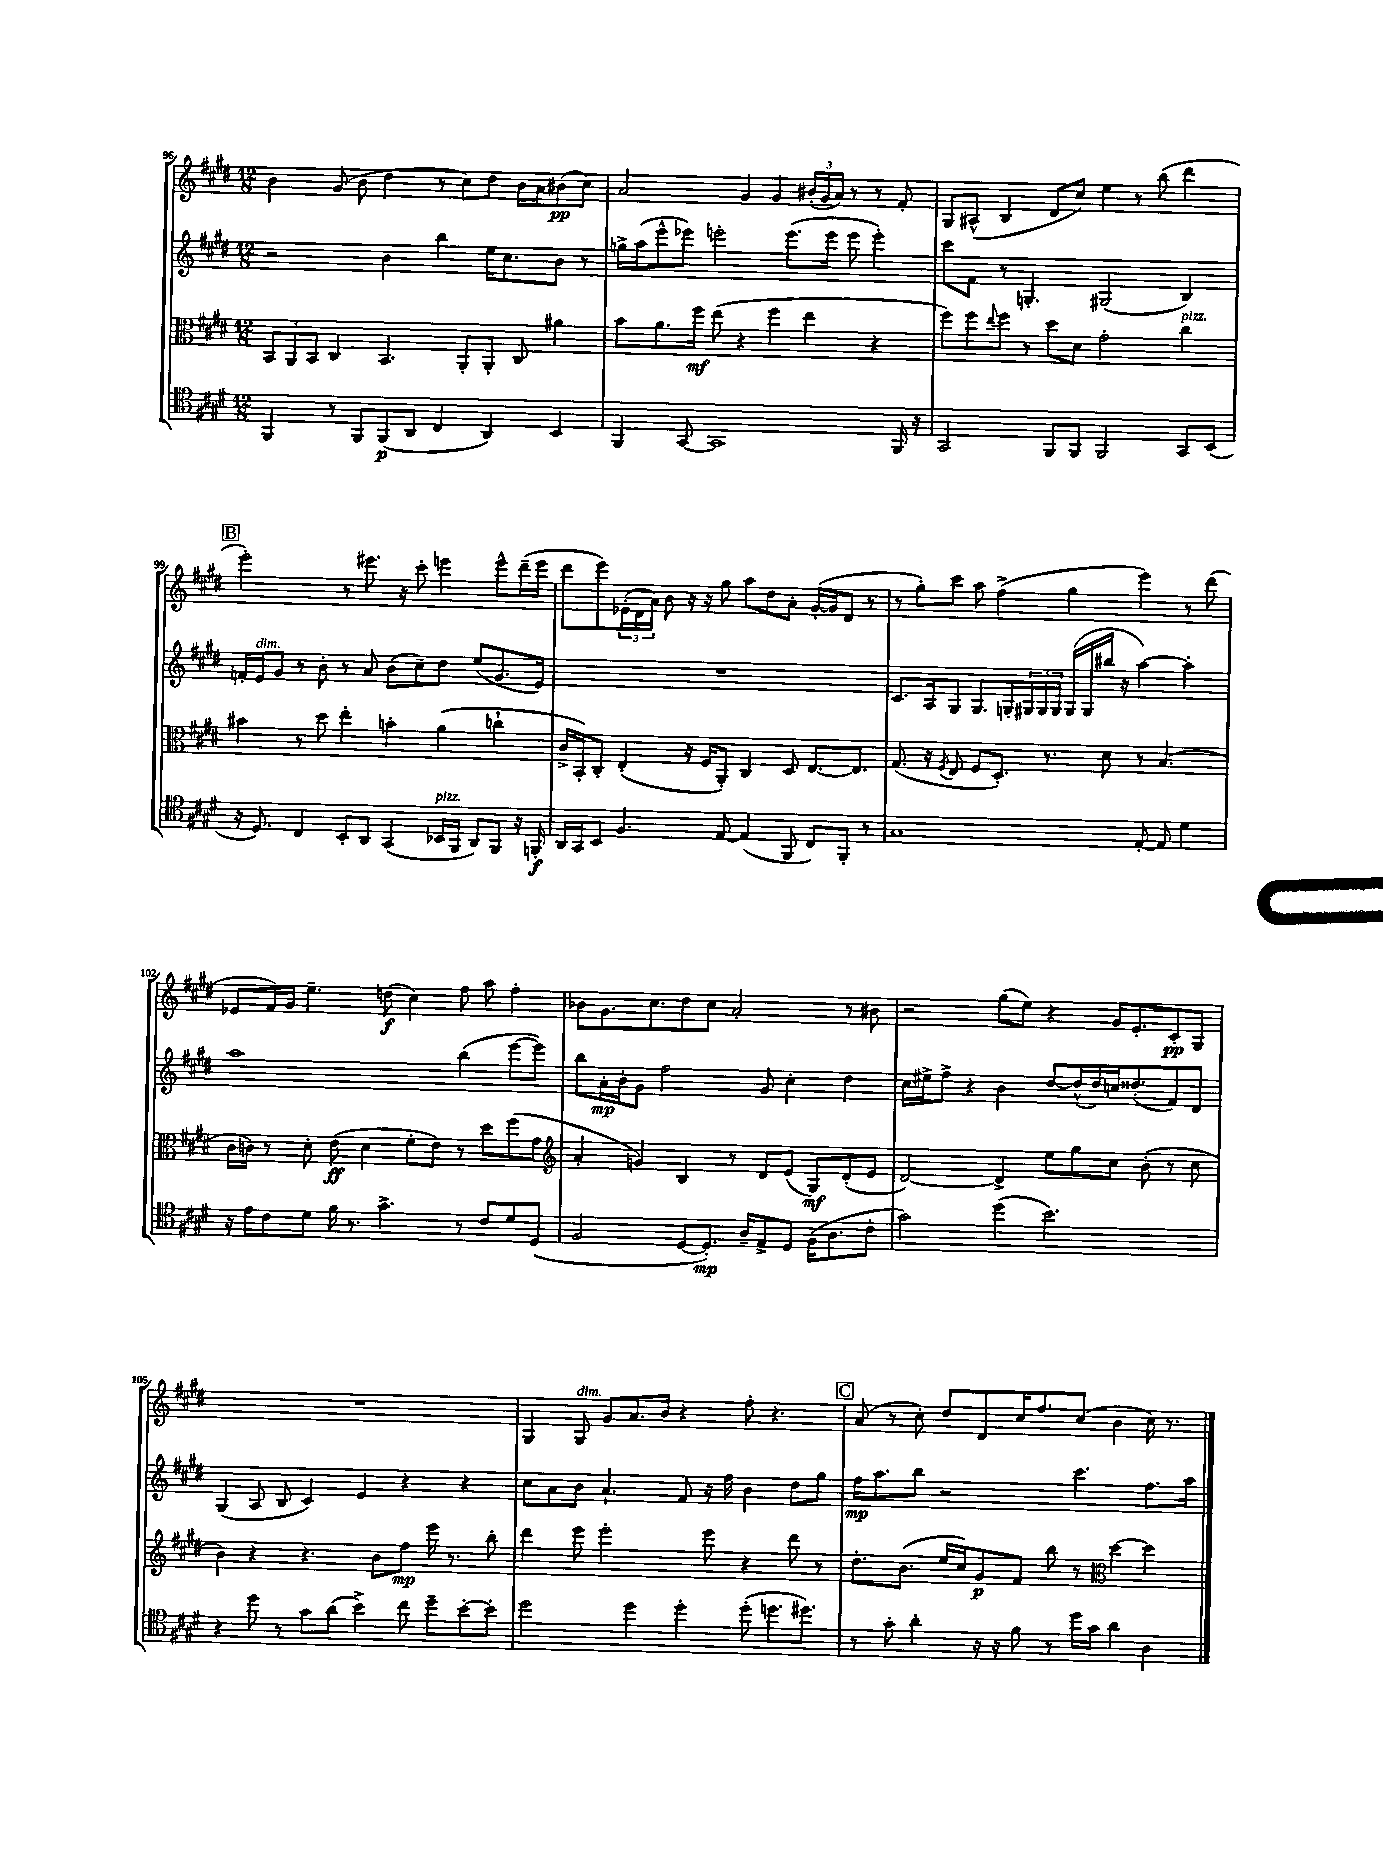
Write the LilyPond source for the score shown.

<<
\new StaffGroup <<
\new Staff = "s0" {
    \clef treble \key e \major \numericTimeSignature \time 12/8
    b'4 gis'8( b'8 dis''4 r8 cis''8) dis''8 b'16 a'16 bis'8\pp( cis''8) |
    a'2 gis'4 gis'4 \tuplet 3/2 { bis'16-.( gis'16 a'16) } r8 r8 fis'8-. |
    gis8 ais8-^( b4 dis'8 cis''8) e''4 r8 b''8( dis'''4 |
    \mark \markup { \box "B" } e'''2-.) r8 eis'''8. r16 cis'''8-. e'''4 e'''8-^ dis'''16--( e'''16 |
    dis'''8 e'''8) \tuplet 3/2 { ees'16-.( dis'16 a'16) } b'8 r16 r16 gis''8 a''8 dis''8 a'8-. gis'16~-.( gis'16 dis'8 r8 |
    r8 gis''8-.) cis'''8 a''8 fis''4->( gis''4 e'''4) r8 dis'''8( |
    ees'8 fis'16) gis'16 e''4.-- d''8\f( cis''4) fis''8 a''8 fis''4-. |
    bes'8 gis'8. cis''8. dis''8 cis''8 a'2-. r8 bis'8 |
    r2 gis''8( e''8) r4 gis'16 e'8.-. cis'8-.\pp gis8 |
    R1. |
    gis4 gis8^\markup { \italic "dim." } gis'8 a'8. b'16 r4 fis''8-. r4. |
    \mark \markup { \box "C" } a'8( r8 cis''8-.) dis''8 dis'8 cis''16 fis''8. cis''8( b'4 cis''16) r8. \bar "|." |
}
\new Staff = "s1" {
    \clef treble \key e \major \numericTimeSignature \time 12/8
    r2 b'4 b''4 e''16 cis''8. b'8 r8 |
    g''16-> a''16( e'''8-^ ees'''8) e'''2-. e'''8.( e'''16 e'''8 e'''4-.) |
    cis'''8 fis'8 r8 g4.-. gis2( b4) |
    \mark \markup { \box "B" } f'16-. e'16^\markup { \italic "dim." } gis'8 r8 b'8-. r8 a'8 b'8( cis''8--) dis''8 e''8( gis'8. e'16) |
    R1. |
    cis'8. a16 gis8 gis8. g16-. \tuplet 3/2 { gis16 gis16 gis16 } gis16( gis16 bis''16 r16 a''4~) a''4-. |
    a''1 b''4( e'''8~ e'''8) |
    b''8 a'16-.\mp b'16-. gis'8 fis''2 gis'8 cis''4-. dis''4 |
    cis''16 eis''16-> fis''8-> r4 b'4 dis''8~ dis''16-^( dis''16) c''16 disis''8.-.( fis'8) dis'8 |
    gis4( a8 b8 cis'4) e'4 r4 r4 |
    cis''8 a'8 b'8 a'4.-! fis'8 r16 fis''16 b'4 dis''8 gis''8 |
    \mark \markup { \box "C" } fis''16\mp a''8. b''8 r2 cis'''4. fis''8. a''16 \bar "|." |
}
\new Staff = "s2" {
    \clef alto \key e \major \numericTimeSignature \time 12/8
    \tuplet 3/2 { b,8 a,8 b,8 } cis4 b,4. a,8-. a,8-. cis8 ais'4 |
    b'8 a'8. fis''16\mf e''8( r4 fis''4 e''4 r4 |
    fis''8) fis''8 \appoggiatura { e''8 } fis''8 r8 dis''8 dis'8 gis'2-. cis''4^\markup { \italic "pizz." } |
    \mark \markup { \box "B" } bis'4 r8 dis''8 e''4-. b'4-. a'4( c''4-! |
    cis'16-> b,16-.) cis8-. e4-.( r16 fis16 a,8-.) cis4 dis8 e8.~ e8. |
    gis8.( r16 \acciaccatura { fis8 } e8 fis8 dis8.-.) r8. dis'8 r8 b4.( |
    cis'16 c'16) r8 dis'8-. e'8\ff( dis'4 fis'8-. e'8) r8 dis''8 fis''8( gis'8 |
    \clef treble a'4-. g'4) b4 r8 dis'8 e'8( gis8\mf) dis'8-.( e'8 |
    dis'2~) dis'4-> e''8 gis''8 cis''8 b'8-.( r8 cis''8 |
    b'4) r4 r4. b'8 fis''8\mp e'''16 r8. b''8-. |
    dis'''4 e'''8 e'''2-. e'''8 r4 dis'''8 r8 |
    \mark \markup { \box "C" } dis''8.-. b'8.( e''16 cis''16) gis'8\p fis'8 b''8 r8 \clef alto dis''4~ dis''4 \bar "|." |
}
\new Staff = "s3" {
    \clef tenor \key e \major \numericTimeSignature \time 12/8
    fis,4 r8 fis,8 fis,8\p( a,8 cis4 a,4) b,4 |
    fis,4 gis,8~ gis,1 fis,16 r16 |
    gis,2 fis,8 fis,8 fis,2 gis,8 b,8( |
    \mark \markup { \box "B" } r16 dis8.) cis4 b,8-. a,8 gis,4( bes,16^\markup { \italic "pizz." } fis,16 a,8) fis,8 r16 f,16-.\f |
    a,16 gis,16 b,8 fis4. e8~ e4( fis,8 cis8) fis,8-. r8 |
    gis1 e8~-. e8 dis'4 |
    r16 e'16 cis'8 dis'8 fis'16 r8. gis'4.-> r8 cis'8 dis'8 dis8( |
    fis2 dis8~ dis8.-.\mp) a16-- e8-> dis8 fis16( a8. cis'8-. |
    gis'2) dis''4( b'2.) |
    r4 dis''8 r8 gis'8 a'8( b'4->) cis''8 dis''8-- b'8~-. b'8-. |
    dis''2 dis''4 dis''4-. dis''8-.( d''8. dis''8.) |
    \mark \markup { \box "C" } r8 gis'8-. a'4-. r16 r16 fis'8 r8 dis''16 gis'16 a'4 a4 \bar "|." |
}
>>
>>
\layout { \context { \Score currentBarNumber = #96 } }
